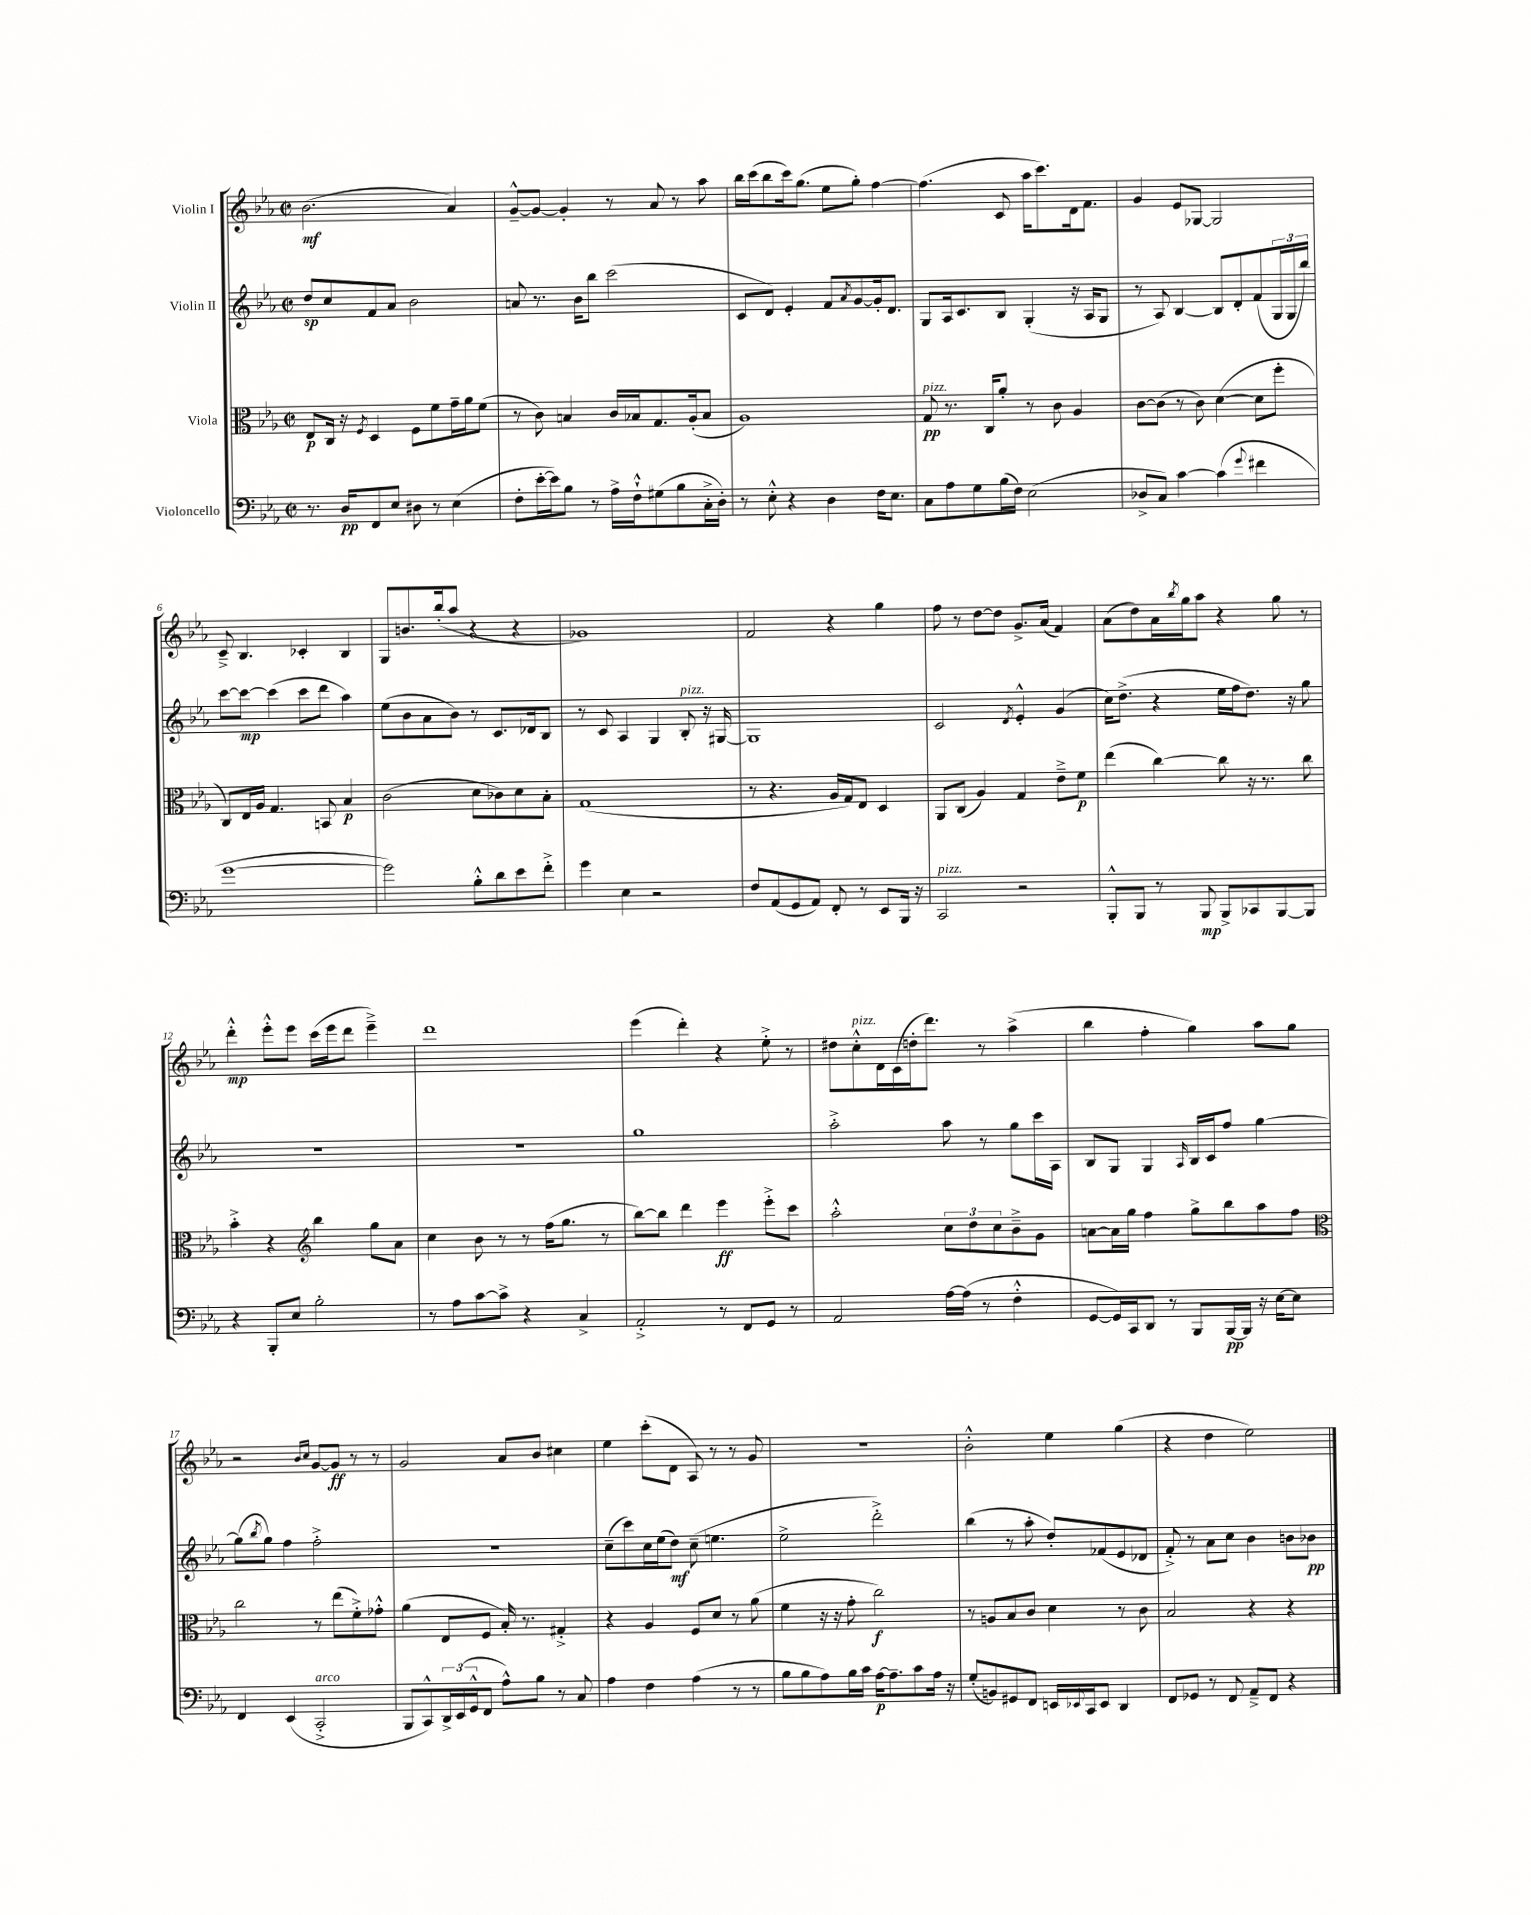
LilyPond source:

<<
\new StaffGroup <<
\new Staff = "s0" \with { instrumentName = "Violin I" } {
    \clef treble \key ees \major \defaultTimeSignature \time 2/2
    bes'2.\mf( aes'4) |
    g'8~---^ g'8~ g'4-. r8 aes'8 r8 aes''8 |
    bes''16 c'''16( bes''8 c'''16) g''8.( ees''8 g''8-.) f''4~ |
    f''4.( c'8 aes''16 c'''8.) d'16 f'8. |
    g'4 ees'8 ges8~ ges2 |
    c'8---> bes4. ces'4-. bes4 |
    g8 b'8. bes''16-.( aes''8 r4 r4 |
    ges'1) |
    f'2 r4 g''4 |
    f''8 r8 d''8~ d''8 g'8.-> aes'16( f'4) |
    aes'8( d''8) aes'16 \acciaccatura { bes''8 } g''16 aes''8 r4 g''8 r8 |
    d'''4-.-^\mp ees'''8-.-^ ees'''8 c'''16( ees'''16 d'''8 ees'''4--->) |
    d'''1 |
    ees'''4( d'''4-.) r4 ees''8-.-> r8 |
    dis''8 c''8-.-^^\markup { \italic "pizz." } d'16 c'16( d''16-. d'''8.) r8 aes''4->( |
    bes''4 f''4-. g''4) aes''8 g''8 |
    r2 \grace { bes'16 c''16 } g'8~ g'8\ff r8 r8 |
    g'2 aes'8 bes'8 cis''4 |
    ees''4 c'''8-.( d'8 aes8) r8 r8 g'8 |
    r1 |
    bes'2-.-^ ees''4 g''4( |
    r4 d''4 ees''2) \bar "|." |
}
\new Staff = "s1" \with { instrumentName = "Violin II" } {
    \clef treble \key ees \major \defaultTimeSignature \time 2/2
    d''8\sp c''8 f'8 aes'8 bes'2 |
    a'8 r8. bes'16 bes''8 c'''2( |
    c'8 d'8) ees'4-. f'8 \acciaccatura { aes'8 } g'8~ g'16-. d'8. |
    g8 aes16 c'8. bes8 g4-.( r16 aes16 g8 |
    r8 aes8) bes4~ bes8 d'8-. f'8( \tuplet 3/2 { g16 g16 bes''16) } |
    c'''8~ c'''8~\mp c'''4( c'''8 d'''8 aes''4) |
    ees''8( bes'8 aes'8 bes'8) r8 c'8. des'16 bes8 |
    r8 c'8 aes4 g4 bes8-.^\markup { \italic "pizz." } r16 gis16~ |
    gis1 |
    c'2 \acciaccatura { d'8 } ees'4-.-^ g'4( |
    c''16) d''8.->( r4 ees''16 f''16 d''8.) r16 g''8 |
    R1 |
    r1 |
    g''1 |
    aes''2-.-> aes''8 r8 g''8 c'''16 aes16 |
    bes8 g8 g4 \grace { aes16 } bes16 c'16 f''8 g''4~ |
    g''8( \acciaccatura { bes''8 } g''8) f''4 f''2-.-> |
    R1 |
    c''8--( c'''8) c''16 ees''16( d''8\mf) c''8--( e''4. |
    ees''2-> d'''2-.->) |
    bes''4( r8 aes''8-. d''8-.) fes'8( ees'8 des'8 |
    f'8-.->) r8 aes'8 c''8 bes'4 b'8 bes'8\pp \bar "|." |
}
\new Staff = "s2" \with { instrumentName = "Viola" } {
    \clef alto \key ees \major \defaultTimeSignature \time 2/2
    ees8\p c16 r16 \acciaccatura { f8 } d4 f8 f'8 g'16-- aes'16 f'8( |
    r8 c'8) b4 c'16 bes16 g8. aes16-.( bes8 |
    aes1) |
    g8\pp^\markup { \italic "pizz." } r8. c16 aes'8-. r8 c'8 aes4 |
    c'8~ c'8( r8 c'8) d'4~( d'8 f''8-. |
    c8) ees16 aes16 g4. b,8 bes4\p |
    c'2( d'8 ces'8) d'8 bes8-. |
    g1( |
    r8 r4. aes16 g16) ees8 d4 |
    aes,8 c8( aes4) g4 ees'8---> f'8\p |
    ees''4( c''4~) c''8 r16 r8. c''8 |
    bes'4-.-> r4 \clef treble bes''4 g''8 aes'8 |
    c''4 bes'8 r8 r8 f''16( g''8. r8 |
    bes''8~) bes''8 d'''4 ees'''4\ff ees'''8-.-> c'''8 |
    aes''2-.-^ \tuplet 3/2 { c''8 d''8 c''8 } bes'8---> g'8 |
    a'8~ a'16 g''16 f''4 g''8-> bes''8 aes''8 f''8 |
    \clef alto c''2 r8 ees''8( f'8-.->) ges'8-.-^ |
    aes'4( ees8 f8 bes16-.) r8. gis4-.-> |
    r4 aes4 f8 d'8 r8 aes'8( |
    f'4 r16 r16 g'8-. c''2\f) |
    r8 a8 bes8 c'8 d'4 r8 c'8 |
    bes2 r4 r4 \bar "|." |
}
\new Staff = "s3" \with { instrumentName = "Violoncello" } {
    \clef bass \key ees \major \defaultTimeSignature \time 2/2
    r8. d16\pp f,8 ees8 dis8 r8 ees4( |
    f8-. ees'16~-. ees'16) bes8 r8 aes16-> f16-!-^ gis8( bes8 c16-.-> d16-.) |
    r8 ees8-.-^ r4 d4 f16 ees8. |
    c8 aes8 g8 bes16( f16) ees2( |
    des8-> c8) c'4~ c'4( \appoggiatura { g'8 } fis'4 |
    g'1~ |
    g'2) bes8-.-^ d'8 ees'8 f'8-.-> |
    g'4 ees4 r2 |
    f8 aes,8( g,8 aes,8) f,8-. r8 ees,8 bes,,16 r16 |
    c,2^\markup { \italic "pizz." } r2 |
    bes,,8-.-^ bes,,8 r8 bes,,8\mp bes,,8-> ces,8 bes,,8~ bes,,8 |
    r4 bes,,8-. ees8 bes2-. |
    r8 aes8 c'8~ c'8-> r4 c4-> |
    aes,2-.-> r8 f,8 g,8 r8 |
    aes,2 aes16~ aes16( r8 f4-.-^ |
    g,8~ g,16) c,16 d,8 r8 bes,,8 bes,,16~\pp bes,,16 r16 ees16~ ees8 |
    f,4 ees,4( c,2-.->^\markup { \italic "arco" } |
    bes,,8 c,8-^) \tuplet 3/2 { d,16-> ees,16( g,16-^ } f,8 aes8-^) bes8 r8 c8 |
    aes4 f4 aes4( r8 r8 |
    bes8 bes8 aes8) bes16 c'16 aes16~\p aes8.-- c'8 aes16 r16 |
    g8-.( b,8) gis,8 f,8 e,16 \appoggiatura { ees,8 } c,16 ees,8 d,4 |
    f,8 ges,8 r8 f,8 aes,8---> f,8 r4 \bar "|." |
}
>>
>>
